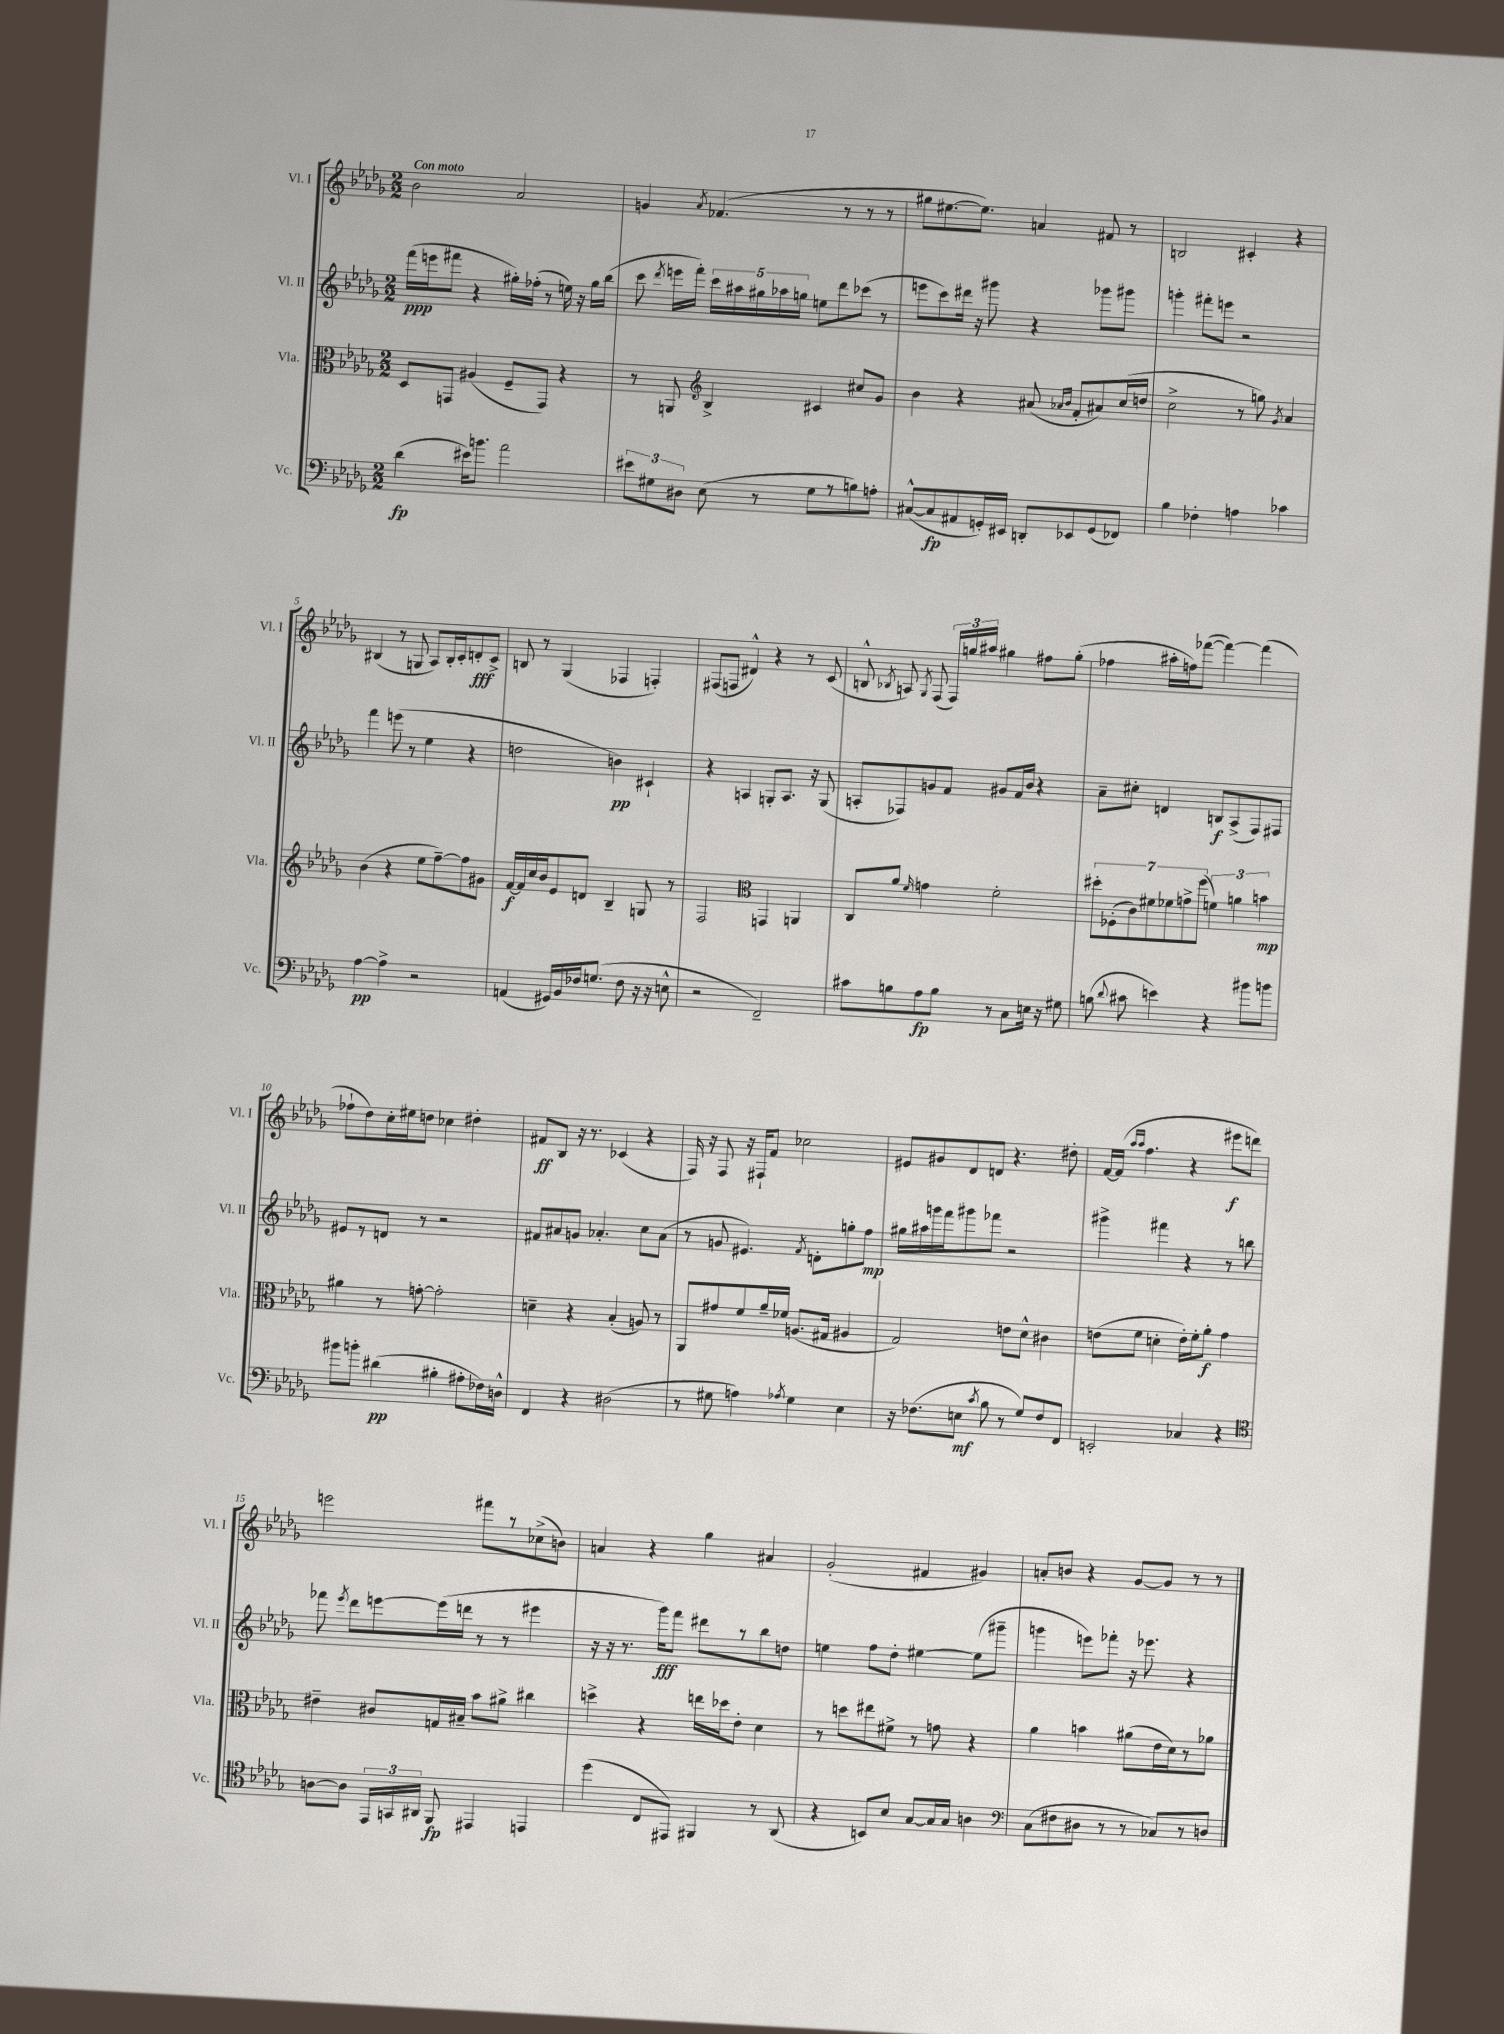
<<
\new StaffGroup <<
\new Staff = "s0" \with { instrumentName = "Vl. I" shortInstrumentName = "Vl. I" } {
    \clef treble \key des \major \numericTimeSignature \time 2/2 \tempo "Con moto"
    \autoBeamOff bes'2 aes'2 |
    g'4 \acciaccatura { aes'8 } fes'4.( r8 r8 r8 |
    gis''8[ eis''8.~ eis''8.]) a'4 fis'8 r8 |
    b2 cis'4-. r4 |
    bis4( r8 g8 aes8[) bis16-. c'16-. d'8-.\fff c'8]-> |
    b8 r8 ges4( fes4 f4-.) |
    fis8[( f8] dis'4-^) r4 r8 c'8( |
    b8-^ \acciaccatura { bes8 } a8) \acciaccatura { ges8 } f8( \tuplet 3/2 { f16[) g''16 ais''16] } gis''4 fis''8[ gis''8]-.( |
    fes''4 ais''16[-. f''16) fes'''8]~( fes'''4~) fes'''4( |
    fes''8[-! des''8) c''16-. eis''16 d''8] ces''4 dis''4-. |
    fis'8[\ff bes8] r16 r8. ces'4( r4 |
    f16) r16 f8 r16 fis16[-! f'8] ces''2 |
    eis'8[ gis'8 des'8 d'8] r4. dis''8-. |
    f'16[~ f'16]( \grace { aes''16[ aes''16] } f''4. r4 eis'''8[\f d'''8]) |
    e'''2 fis'''8[ r8 ces''8->( b'8]) |
    a'4 r4 ges''4 ais'4 |
    ges'2-.( fis'4 gis'4) |
    a'8[-. b'8] r4 ges'8[~ ges'8] r8 r8 \bar "|." |
}
\new Staff = "s1" \with { instrumentName = "Vl. II" shortInstrumentName = "Vl. II" } {
    \clef treble \key des \major \numericTimeSignature \time 2/2
    \autoBeamOff f'''16[\ppp( e'''16 fis'''8] r4 gis''16[-.) fes''16]-.( r8 e''16) r16 gis''16[ bes''16]( |
    c'''8 \acciaccatura { des'''8 } e'''16[ f'''16]-.) \tuplet 5/4 { c'''16[ ais''16 gis''16 aes''16 g''16] } e''8[ des'''8 ces'''8]( r8 |
    e'''8[ c'''8) dis'''16] r16 gis'''8 r4 ges'''8[ gis'''8] |
    g'''4-. fis'''8[-. e'''8] r2 |
    f'''4 e'''8( r8 ees''4 r4 |
    d''2 b'4\pp) cis'4-! |
    r4 a4 g8[-. a8.] r16 g8( |
    a8[-. fes8) g'8 f'8] gis'8[ f'16 bes'16] r4 |
    aes'8[-- cis''8]-. d'4 b8[\f aes8->( f8) fis8] |
    eis'8[ r8 d'8] r8 r2 |
    fis'8[ ais'8 g'8] aes'4.-. c''8[ aes'8]( |
    r8 g'8 eis'4.) \acciaccatura { f'8 } d'8[-. g''8-. f''8]\mp |
    gis''16[ ais''16 g'''16 f'''16 gis'''8 fes'''8] r2 |
    gis'''4-> fis'''4 r4 r8 b''8 |
    fes'''8 \acciaccatura { ees'''8 } des'''8[ e'''8~ e'''16( d'''16] r8 r8 eis'''4 |
    r16 r16 r8. ges'''16[\fff) f'''8] dis'''8[ r8 bes''8 d''8] |
    e''4 f''8[ des''8]-. eis''4~ eis''8[( gis'''8]-- |
    g'''4 e'''8[) fes'''8]-. r16 ees'''8. r4 \bar "|." |
}
\new Staff = "s2" \with { instrumentName = "Vla." shortInstrumentName = "Vla." } {
    \clef alto \key des \major \numericTimeSignature \time 2/2
    \autoBeamOff des8[ g,8] ais4( f8[-- g,8]) r4 |
    r8 a,8 \clef treble bes4-> cis'4 cis''8[ ges'8] |
    bes'4 r4 ais'8( \grace { aes'16[ bes'16] } f'8[-. ais'8) c''16( d''16] |
    c''2-> r8 g''8) \acciaccatura { ges'8 } aes'4 |
    bes'4( r4 ees''8[ f''8~--) f''8 gis'8] |
    f'16[~\f f'16 c''16 bes'16 ees'8 d'8] bes4-- g8 r8 |
    f2 \clef alto g,4 a,4 |
    c8[ aes'8] \grace { f'16 } g'4 f'2-. |
    \tuplet 7/4 { dis''8[-. fes8-.( c'8) fis'8 fes'8 g'8-> f''8]( } \tuplet 3/2 { f'4) a'4 b'4\mp } |
    ais'4 r8 g'8~-. g'2-. |
    d'4-- r4 bes4-.( a8) r8 |
    aes,8[ gis'8 f'8 aes'16-- fes'16] a8.[( gis16] ais4 |
    ges2) e'8[ des'8]-^ cis'4 |
    e'8[( f'8] d'4-. e'16[-.) f'16-. aes'8]-.\f ges'4 |
    eis'4-- cis'8[ g16 bis16]-- bes'8[ ais'8]-> cis''4 |
    d''4-> r4 e''16[ des''16 ees'8]-. des'4 |
    r8 d''8[ eis''8 fis'8]-> r8 g'8 r4 |
    aes'4 b'4 ais'8[( ees'16 des'16) r8 aes'8] \bar "|." |
}
\new Staff = "s3" \with { instrumentName = "Vc." shortInstrumentName = "Vc." } {
    \clef bass \key des \major \numericTimeSignature \time 2/2
    \autoBeamOff des'4\fp( eis'16[) b'8.] aes'2 |
    \tuplet 3/2 { eis'8[ gis8 dis8] } ees8( r8 gis8[ r8 b8) a8]-. |
    cis8[~-^( cis8\fp ais,8 g,16-.) eis,16] d,8[-. ees,8 g,8( fes,8]) |
    bes4 fes4-. a4 ces'4 |
    aes4~\pp aes4-> r2 |
    a,4( gis,16[) bes,16 fes16 g8.]( fes8 r16 r16 e8-^ |
    r2 f,2--) |
    cis'8[ b8 aes8\fp b8] r8 c8[ e16] r16 gis8 |
    b8( \appoggiatura { des'8 } cis'8 e'4) r4 bis'8[ b'8] |
    bis'8[ b'8]-. dis'4\pp( bis4-. ais8[-. fes16) d16]-^ |
    f,4 r4 dis2( |
    r8 gis8 a4) \acciaccatura { aes8 } gis4 ees4 |
    r16 fes8.[( e8]\mf \acciaccatura { c'8 } bes8 r8 ges8[) fes8 f,8] |
    e,2-. ces4 r4 |
    \clef tenor a8[~ a8] \tuplet 3/2 { ees,16[ g,16 ais,16] } f,8\fp eis,4 e,4 |
    des''4( c8[ eis,8]) fis,4 r8 aes,8( |
    r4 b,8[) bes8] ges8[~ ges16 ges16] a4 |
    \clef bass c8[( fis8 dis8] r8 r8 ces8[) r8 d8] \bar "|." |
}
>>
>>
